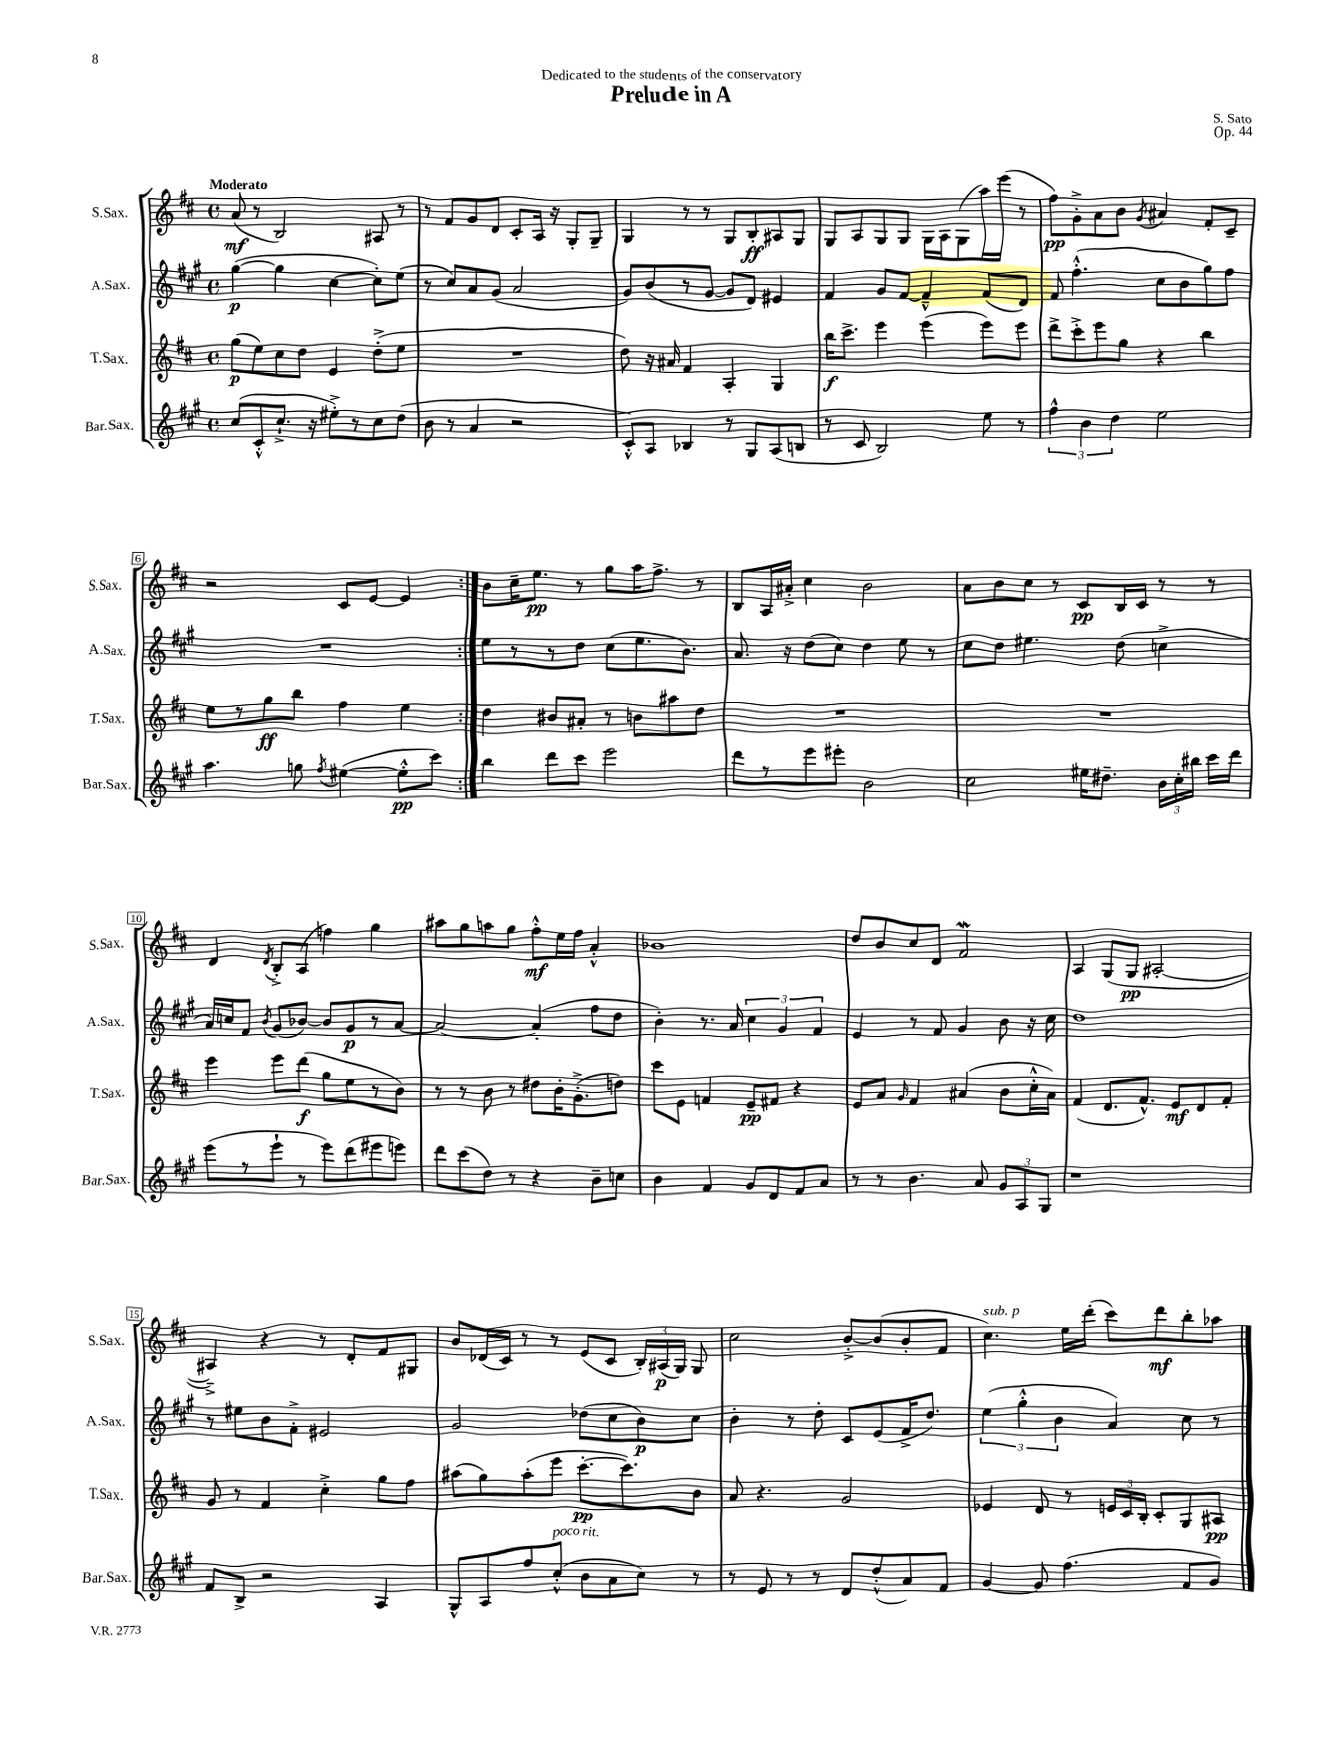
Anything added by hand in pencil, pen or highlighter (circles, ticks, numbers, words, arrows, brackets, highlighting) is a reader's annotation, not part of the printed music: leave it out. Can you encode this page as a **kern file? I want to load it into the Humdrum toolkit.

**kern	**kern	**kern	**kern
*staff4	*staff3	*staff2	*staff1
*clefG2	*clefG2	*clefG2	*clefG2
*k[f#c#g#]	*k[f#c#]	*k[f#c#g#]	*k[f#c#]
*M4/4	*M4/4	*M4/4	*M4/4
*met(c)	*met(c)	*met(c)	*met(c)
(8cc#	(8gg	([4gg#	(8a
8c#'^^	8ee)	.	8r
8.cc#`^	8cc#	4gg#]	2B)
.	8dd	.	.
16r	.	.	.
8ee#'^)	4e	[4cc#	.
8r	.	.	.
8cc#	(8dd'^	8cc#'])	8A#
(8dd	8ee	(8ee	8r
=	=	=	=
8b	1r	8r	8r
8r	.	8cc#)	8f#
4a	.	8a	8g
.	.	(8g#	8d
2r	.	2a	8c#'
.	.	.	16A
.	.	.	16r
.	.	.	8G'
.	.	.	8G~
=	=	=	=
8c#'^^)	8dd)	8g#)	4G
8A	16r	(8b	.
.	16a#	.	.
4B-	4f#	8r	8r
.	.	[8g#	8r
8r	4A'	8g#]	8G
8G#	.	8d)	8B'
(8A	4G	4e#	8A#
8B	.	.	8G
=	=	=	=
8r	16bb	4f#	8G
.	8.ccc#^	.	.
8c#	.	.	8A
2B)	4eee	8g#	8G
.	.	[8f#	8G
.	(4eee	4f#~^^]	16G
.	.	.	16A
.	.	.	(8G
8ee	8eee)	(8f#	16aa)
.	.	.	(16eee
8r	8eee	8d)	8r
=	=	=	=
6ff#^^	8ddd^	8f#	8ff#)
.	8ccc#'^	(4.ff#'^^	8g'^
6b	.	.	.
.	8eee	.	8a
6dd	.	.	.
.	8gg	.	8b
.	.	.	8qg
2ee	4r	8cc#	4a#
.	.	8b	.
.	4bb	8gg#)	8f#'
.	.	8ff#	8c#~
=	=	=	=
4.aa	8ee	1r	2r
.	8r	.	.
.	8gg	.	.
8gg	8bb	.	.
8qff#	.	.	.
([4ee#	4ff#	.	8c#
.	.	.	[8e
8ee#'^^]	4ee	.	4e]
8ccc#)	.	.	.
=:|!	=:|!	=:|!	=:|!
4bb	4dd	8ee	8b
.	.	8r	16cc#~
.	.	.	8.ee
8ddd	8b#	8r	.
8ccc#	8a#'	8dd	8r
2eee	8r	(8cc#	8gg
.	8b	8.ee	16aa
.	.	.	8.ff#^
.	8aa#	.	.
.	.	8.b)	.
.	8dd	.	8r
=	=	=	=
8ddd	1r	8.a	8B
8r	.	.	16A
.	.	16r	16a#'^
8eee	.	(8dd	4cc#
8eee#'	.	8cc#)	.
2b	.	4dd	2b
.	.	8ee	.
.	.	8r	.
=	=	=	=
2cc#	1r	8cc#	8a
.	.	8dd	8b
.	.	4.ee#	8cc#
.	.	.	8r
16ee#	.	.	8c#
8.dd#~	.	.	.
.	.	(8dd	16B
.	.	.	16c#
24b	.	4cc^	8r
24cc#'	.	.	.
24bb#	.	.	.
16ccc#	.	.	8r
16ddd	.	.	.
=	=	=	=
(8eee	4eee	16a)	4d
.	.	16cc	.
8r	.	8f#	.
.	.	8qb	8qd
8eee`	8eee	(8g#	8B'^
8r	(8ddd	[8b-)	(8A
8eee)	8gg	8b-]	4ff)
(8ddd	8ee	8g#	.
8eee#	8r	8r	4gg
8eee)	8b)	[8a	.
=	=	=	=
8ddd	8r	2a_	8aa#
(8ccc#	8r	.	8gg
8dd)	8b	.	8aa
8r	8r	.	8gg
4r	8dd#	(4a']	8ff#'^^
.	16b'	.	16ee
.	(8.g'^	.	16ff#
8b~	.	8ff#	4a'^^
8cc	8dd)	8dd	.
=	=	=	=
4b	8ccc#	4b')	1b-
.	8e	.	.
4f#	4f	8.r	.
.	.	16a	.
8g#	8e~	6cc#	.
8d	8f#	.	.
.	.	6g#	.
8f#	4r	.	.
.	.	6f#	.
8a	.	.	.
=	=	=	=
8r	8e	4e	8dd
8r	8a	.	8b
.	16qqg	.	.
4.b	4f#	8r	8cc#
.	.	8f#	8d
.	(4a#	4g#	2f#
8a	.	.	.
12g#	8b	8b	.
12A	.	.	.
.	16cc#'^^	16r	.
12G#	.	.	.
.	16a#)	16cc#	.
=	=	=	=
1r	(4f#	1dd	4A
.	8.d	.	(8G
.	.	.	8G
.	8.f#^^)	.	.
.	.	.	[2A#'
.	8e	.	.
.	8d	.	.
.	8f#'	.	.
=	=	=	=
8f#	8g	8r	4A#~^])
8B^	8r	8ee#	.
2r	4f#	8b	4r
.	.	8f#'^	.
.	4cc#'^	2e#	8r
.	.	.	8d'
4A	8gg	.	8f#
.	8ff#	.	8G#
=	=	=	=
8G#^^	(8aa#	2g#	8b
8A	8gg)	.	(16d-
.	.	.	16c#)
8ff#	(8aa#'	.	8r
(8cc#'^^	8eee	.	8r
8b	[8.ccc#'	(8dd-	(8e
8a	.	8cc#	8c#
.	8.ccc#])	.	.
8cc#)	.	8b)	24B')
.	.	.	(24A#
.	.	.	24G)
8r	8b	8cc#	8G
=	=	=	=
8r	8a	4b'	2cc#
8e	4.r	.	.
8r	.	8r	.
8r	.	8dd'	.
8d	2g	8c#	[8b'^
(8dd'^^	.	(8e	(8b]
8a)	.	16f#^	8b'
.	.	8.dd)	.
8f#	.	.	8f#
=	=	=	=
[4g#	4e-	(6ee	4.cc#)
.	.	6gg#'^^	.
8g#]	8d	.	.
.	.	6b	.
(4.ff#	8r	.	16ee
.	.	.	(16ddd'
.	24e	4a)	8ccc#)
.	24c#	.	.
.	24B'	.	.
.	8c#'	.	8ddd
8f#	8G	8cc#	8bb'
8g#)	8A#	8r	8aa-
==	==	==	==
*-	*-	*-	*-
